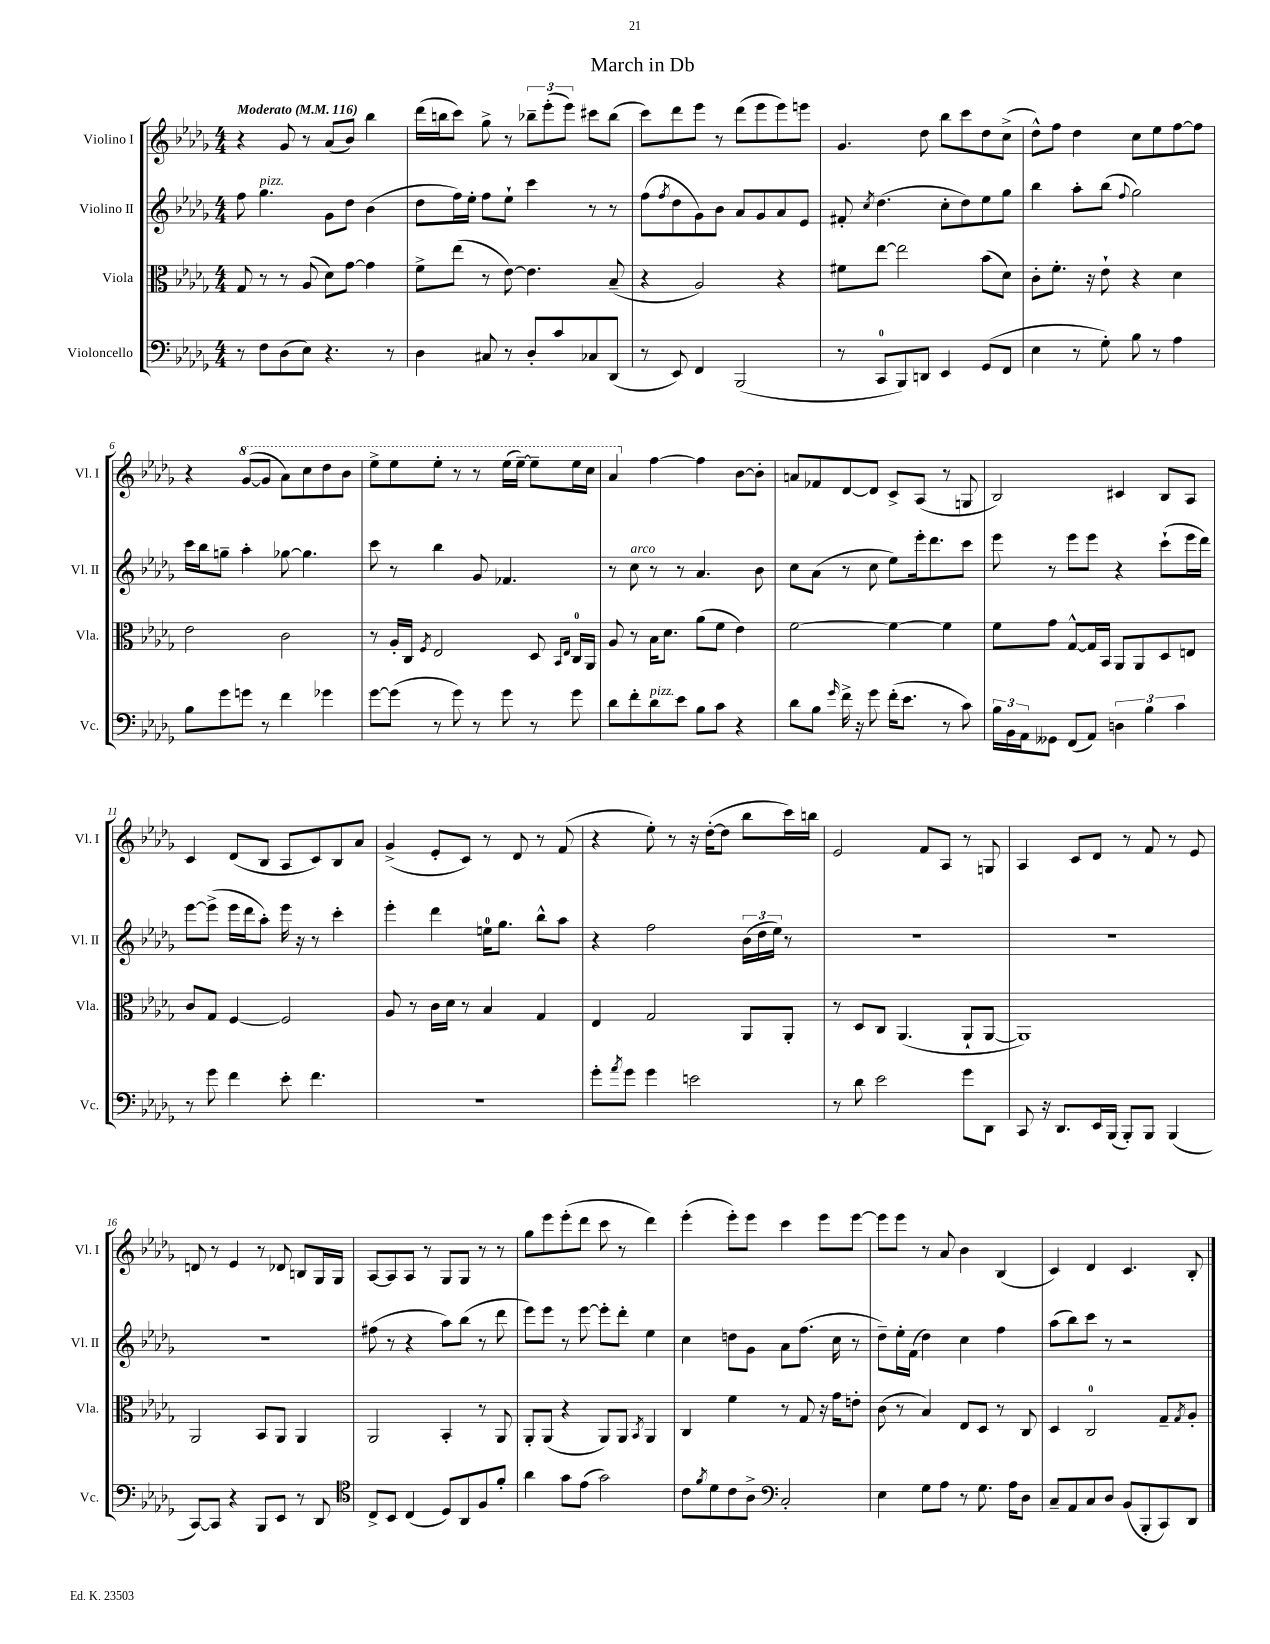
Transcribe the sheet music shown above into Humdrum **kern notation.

**kern	**kern	**kern	**kern
*staff4	*staff3	*staff2	*staff1
*clefF4	*clefC3	*clefG2	*clefG2
*k[b-e-a-d-g-]	*k[b-e-a-d-g-]	*k[b-e-a-d-g-]	*k[b-e-a-d-g-]
*M4/4	*M4/4	*M4/4	*M4/4
*MM116	*MM116	*MM116	*MM116
8r	8G-	8ff	4r
8F	8r	4.gg-	.
(8D-	8r	.	8g-
8E-)	(8A-	.	8r
4.r	8d-)	8g-	(8a-
.	[8g-	8dd-	8b-)
.	4g-]	(4b-	4bb-
8r	.	.	.
=	=	=	=
4D-	8f^	8dd-	(16ddd-
.	.	.	16bb
.	(8ee-	16ff)	8ccc)
.	.	16ee-'	.
8C#	8r	8ff	8gg-^
8r	[8e-)	8ee-`	8r
8D-'	4.e-]	4ccc	12bb-~
.	.	.	(12eee-'
8c	.	.	.
.	.	.	12eee-)
8C-	.	8r	8ccc#
(8DD-	(8B-~	8r	(8bb-
=	=	=	=
8r	4r	(8ff	8ccc)
.	.	8qff	.
8EE-)	.	8dd-	8ddd-
4FF	2A-)	8g-)	8eee-
.	.	8b-	8r
(2BBB-	.	8a-	(8ddd-
.	.	8g-	8eee-
.	4r	8a-	8eee-)
.	.	8e-	8eee
=	=	=	=
8r	8f#	8f#'	4.g-
.	.	8qcc	.
8CC	[8ee-	(4.dd-	.
8BBB-)	2ee-]	.	.
8DD	.	.	8dd-
4EE-	.	8cc'	8bb-
.	.	8dd-)	8ccc
(8GG-	(8b-	8ee-	8dd-
8FF	8d-)	8gg-	(8cc^
=	=	=	=
4E-	8c'	4bb-	8dd-^^)
.	8.f'	.	8ff
8r	.	8aa-'	4dd-
.	16r	.	.
8G-')	8e-`	(8bb-	.
.	.	8qqff	.
8B-	4r	2gg-)	8cc
8r	.	.	8ee-
4A-	4d-	.	[8ff
.	.	.	8ff]
=	=	=	=
8B-	2e-	16ccc	4r
.	.	16bb-	.
8g-	.	8gg~	.
8g	.	4aa-'	([8gg-
8r	.	.	8gg-]
4f	2c	[8gg-	8aa-)
.	.	4.gg-]	8ccc
4g-	.	.	8ddd-
.	.	.	8bb-
=	=	=	=
[8g-	8r	8ccc	8eee-^
(8g-]	16A-'	8r	8eee-
.	16C	.	.
.	8qF	.	.
8r	2E-	4bb-	8eee-'
8g-)	.	.	8r
8r	.	8g-	8r
8g-	.	4.f-	(16eee-
.	.	.	[16eee-~)
8r	8D-	.	8eee-~]
.	16qqBB-	.	.
.	16qqE-	.	.
8g-	16C	.	16eee-
.	16AA-	.	16ccc
=	=	=	=
8d-	8A-	8r	4aa-
8f'	8r	8cc	.
8d-	16B-	8r	[4ff
.	8.d-	.	.
8e-	.	8r	.
8B-	(8a-	4.a-	4ff]
8c	8f	.	.
4r	4e-)	.	[8b-
.	.	8b-	8b-']
=	=	=	=
8d-	[2f	8cc	8a
8B-	.	(8a-	8f-
16qqg-	.	.	.
16f^	.	8r	[8d-
16r	.	.	.
8g-	.	8cc	8d-]
(16f'	4f_	8ee-)	8c^
8.e-	.	.	.
.	.	16eee-'	(8A-
.	.	8.ddd-	.
8r	4f]	.	8r
8c)	.	8ccc	8G
=	=	=	=
24B-	8f	8eee-	2B-)
24BB-	.	.	.
24AA-	.	.	.
8GG--	8g-	8r	.
(8FF	[8G-^^	8eee-	.
8AA-)	16G-]	8eee-	.
.	16BB-	.	.
6D	8AA-	4r	4c#
.	8AA-	.	.
6B-	.	.	.
.	8D-	(8ccc`	8B-
6c	.	.	.
.	8E	16eee-	8A-
.	.	16ddd-)	.
=	=	=	=
8r	8c	[8eee-	4c
8g-	8G-	(8eee-^]	.
4f	[4F	16eee-	(8d-
.	.	16ddd-	.
.	.	8aa-')	8B-
8e-'	2F]	16eee-	8A-
.	.	16r	.
4.f	.	8r	8c)
.	.	4ccc'	8B-
.	.	.	8a-
=	=	=	=
1r	8A-	4eee-'	(4g-^
.	8r	.	.
.	16c	4ddd-	8e-'
.	16d-	.	.
.	8r	.	8c)
.	4B-	16ee	8r
.	.	8.gg-	.
.	.	.	8d-
.	4G-	8bb-^^	8r
.	.	8aa-	(8f
=	=	=	=
8g-'	4E-	4r	4r
8qa-	.	.	.
8g-	.	.	.
4g-	2G-	2ff	8ee-')
.	.	.	8r
2e	.	.	16r
.	.	.	([16dd-'
.	.	.	8dd-]
.	8AA-	(24b-	8bb-
.	.	24dd-	.
.	.	24ee-)	.
.	8AA-'	8r	16ccc)
.	.	.	16bb
=	=	=	=
8r	8r	1r	2e-
8d-	8D-	.	.
2e-	8C	.	.
.	(4.AA-	.	.
.	.	.	8f
.	.	.	8A-
8g-	8AA-`	.	8r
8DD-	[8AA-	.	8G
=	=	=	=
8CC	1AA-])	1r	4A-
16r	.	.	.
8.DD-	.	.	.
.	.	.	8c
16EE-	.	.	8d-
(16BBB-	.	.	.
8BBB-')	.	.	8r
8BBB-	.	.	8f
(4BBB-	.	.	8r
.	.	.	8e-
=	=	=	=
[8CC)	2AA-	1r	8d
8CC]	.	.	8r
4r	.	.	4e-
8BBB-	8BB-	.	8r
8EE-	8AA-	.	8d-
8r	4AA-	.	8B
8DD-	.	.	16G-
.	.	.	16G-
=	=	=	=
*clefC4	*	*	*
8C^	2AA-	(8ff#	[8A-
8BB-	.	8r	8A-]
(4C	.	4r	8A-
.	.	.	8r
8D-)	4BB-'	8aa-)	8G-
8AA-	.	(8bb-	8G-
8F	8r	8r	8r
8f'	8AA-	8ddd-	8r
=	=	=	=
4a-	8AA-'	8eee-)	8gg-
.	(8AA-	8eee-	8eee-
8g-	4r	8r	(8eee-'
(8e-	.	[8eee-	8ddd-
2g-)	8AA-)	8eee-']	8ccc
.	8AA-	8ddd-'	8r
.	8qBB-	.	.
.	4AA-	4ee-	4ddd-)
=	=	=	=
8c	4C	4cc	(4eee-'
8qf	.	.	.
8d-	.	.	.
8c	4f	8dd	8eee-')
8A-^	.	8g-	8eee-
*clefF4	*	*	*
2C'	8r	8a-	4ccc
.	8G-	(8.ff	.
.	16r	.	8eee-
.	16g-	16cc	.
.	8e'	8r	[8eee-
=	=	=	=
4E-	(8c	8dd-~)	8eee-]
.	8r	16ee-'	8eee-
.	.	(16f	.
8G-	4B-)	4dd-)	8r
8A-	.	.	8a-
8r	8E-	4cc	4b-
8.G-	8D-	.	.
.	8r	4ff	(4B-
16A-	.	.	.
8D-	8C	.	.
=	=	=	=
8C~	4D-	(8aa-	4c)
8AA-	.	8bb-)	.
8C	2C	8ccc	4d-
8D-	.	8r	.
(8BB-	.	2r	4.c
8BBB-'	.	.	.
8CC)	8G-~	.	.
.	8qG-	.	.
8DD-	8A-'	.	8B-'
==	==	==	==
*-	*-	*-	*-
